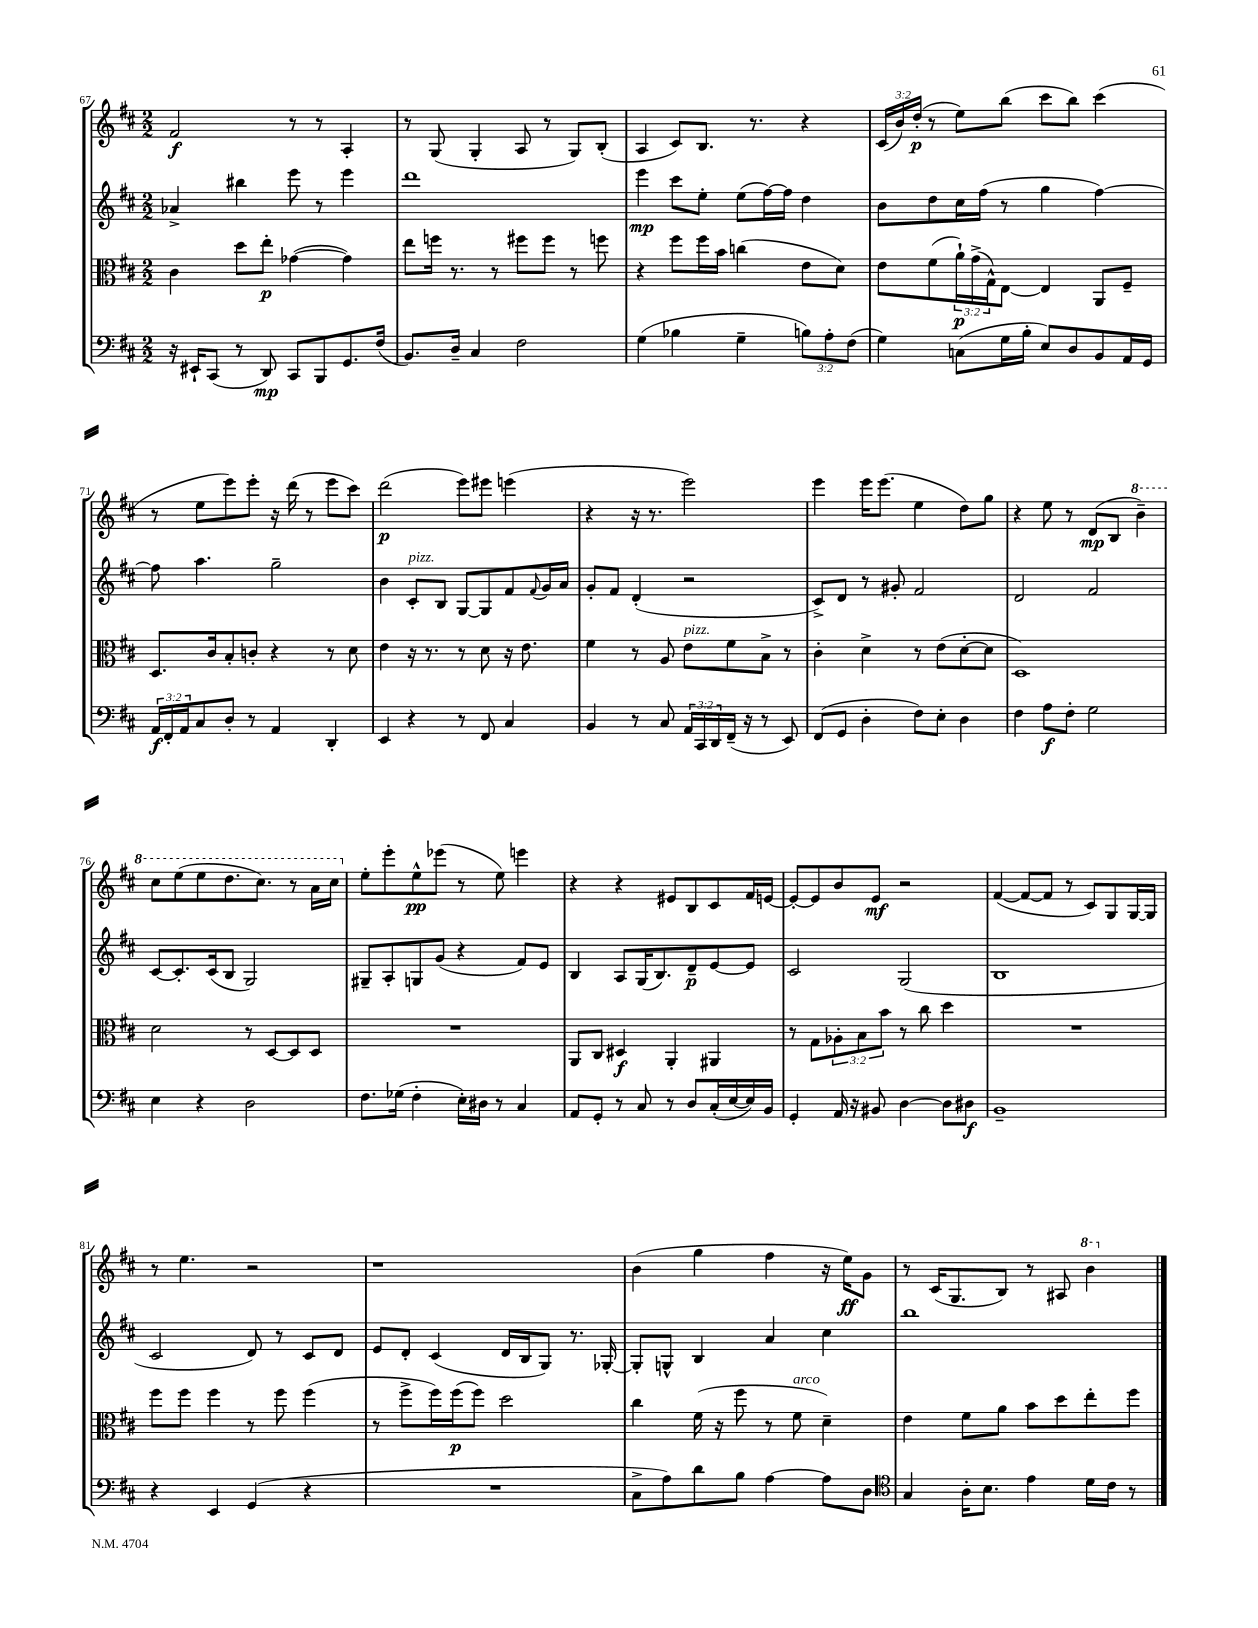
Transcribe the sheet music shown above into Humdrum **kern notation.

**kern	**kern	**kern	**kern
*staff4	*staff3	*staff2	*staff1
*clefF4	*clefC3	*clefG2	*clefG2
*k[f#c#]	*k[f#c#]	*k[f#c#]	*k[f#c#]
*M2/2	*M2/2	*M2/2	*M2/2
16r	4c#\	4a-^/	2f#/
16EE#`/LK	.	.	.
(8CC#/J	.	.	.
8r	8dd\L	4bb#\	.
8DD/)	8ee'\J	.	.
8CC#/L	([4g-\	8eee\	8r
8BBB/	.	8r	8r
8.GG/	4g-\])	4eee\	4A'/
(16F#/Jk	.	.	.
=	=	=	=
8.BB/L)	8ee\L	1ddd	8r
.	16ff\Jk	.	(8G/
16D~/Jk	8.r	.	.
4C#/	.	.	4G'/
.	8r	.	.
2F#\	8ff#\L	.	8A/
.	8ff#\J	.	8r
.	8r	.	8G/L)
.	8ff\	.	(8B'/J
=	=	=	=
(4G\	4r	4eee\	4A/
4B-\	8ff#\L	8ccc#\L	8c#/L)
.	16ff#\L	8ee'\J	8.B/J
.	16b\JJ	.	.
4G~\	(4cc\	(8ee\L	.
.	.	.	8.r
.	.	[16ff#\L)	.
.	.	16ff#\]JJ	.
12B\L)	8e\L	4dd\	4r
12A'\	.	.	.
.	8d\J)	.	.
(12F#\J	.	.	.
=	=	=	=
4G\)	8e\L	8b\L	(24c#/LL
.	.	.	24b/)
.	.	.	(24dd'/JJ
.	(8f#\	8dd\	8r
(8C\L	24a`\L)	16cc#\L	8ee\L)
.	(24g^\	.	.
.	.	(16ff#\JJ	.
.	24G^^\J)	.	.
16G\L	[8E\J	8r	(8bb\J
16B'\JJ	.	.	.
8E/L)	4E/]	4gg\	8ccc#\L
8D/	.	.	8bb\J)
8BB/	8AA/L	[4ff#\)	(4ccc#\
16AA/L	8F#~/J	.	.
16GG/JJ	.	.	.
=	=	=	=
24AA/LL	8.D/L	8ff#\]	8r
24FF#'/	.	.	.
24AA/J	.	.	.
8C#/	.	4.aa\	8ee\L
.	16c#/k	.	.
8D'/J	8B'/	.	8eee\)
8r	8c'/J	.	8eee'\J
4AA/	4r	2gg~\	16r
.	.	.	(16ddd\
.	.	.	8r
4DD'/	8r	.	8eee\L
.	8d\	.	8ccc#\J)
=	=	=	=
4EE/	4e\	4b\	(2ddd\
4r	16r	8c#'/L	.
.	8.r	.	.
.	.	8B/J	.
8r	8r	[8G/L	8eee\L)
8FF#/	8d\	8G/]	8eee#\J
4C#/	16r	8f#/	(4eee\
.	8.e\	.	.
.	.	8qqf#/	.
.	.	16g/L	.
.	.	16a/JJ	.
=	=	=	=
4BB/	4f#\	8g'/L	4r
.	.	8f#/J	.
8r	8r	(4d'/	16r
.	.	.	8.r
8C#/	8A/	.	.
24AA/LL	8e\L	2r	2eee\)
24CC#/	.	.	.
24DD/	.	.	.
(16FF#~/JJ	8f#\	.	.
16r	.	.	.
8r	8B^\J	.	.
8EE/)	8r	.	.
=	=	=	=
(8FF#/L	4c#'\	8c#^/L)	4eee\
8GG/J	.	8d/J	.
4D'\	4d^\	8r	16eee\LK
.	.	.	(8.eee\J
.	.	8g#'/	.
8F#\L)	8r	2f#/	4ee\
8E'\J	(8e\L	.	.
4D\	[8d'\	.	8dd\L)
.	8d\]J	.	8gg\J
=	=	=	=
4F#\	1D)	2d/	4r
8A\L	.	.	8ee\
8F#'\J	.	.	8r
2G\	.	2f#/	(8d/L
.	.	.	8B/J
.	.	.	4bb~\)
=	=	=	=
4E\	2d\	[8c#/L	8ccc#\L
.	.	8.c#'/]	(8eee\
4r	.	.	8eee\
.	.	(16c#/k	.
.	.	8B/J	8.ddd\
2D\	8r	2G/)	.
.	.	.	8.ccc#\J)
.	[8D/L	.	.
.	8D/]	.	8r
.	8D/J	.	16aa\LL
.	.	.	16ccc#\JJ
=	=	=	=
8.F#\L	1r	8G#~/L	8ee'\L
.	.	8A'/	8eee'\
(16G-\Jk	.	.	.
4F#'\	.	8G/	8ee^^\
.	.	(8g/J	(8eee-\J
16E'\LL)	.	4r	8r
16D#\JJ	.	.	.
8r	.	.	8ee\)
4C#/	.	8f#/L)	4eee\
.	.	8e/J	.
=	=	=	=
8AA/L	8AA/L	4B/	4r
8GG'/J	8C#/J	.	.
8r	4D#/	8A/L	4r
8C#/	.	(16G/K	.
.	.	8.B/)	.
8r	4AA'/	.	8e#/L
8D/L	.	8d~/	8B/
(16C#'/L	4AA#/	[8e/	8c#/
[16E/	.	.	.
16E/])	.	8e/]J	16f#/L
16BB/JJ	.	.	[16e/JJ
=	=	=	=
4GG'/	8r	2c#/	8e'/_L
.	8G\L	.	8e/]
16AA/	12A-'\	.	8b/
16r	.	.	.
.	12B\	.	.
8BB#/	.	.	8e/J
.	12b\J	.	.
[4D\	8r	(2G/	2r
.	8cc#\	.	.
8D\]L	4dd\	.	.
8D#\J	.	.	.
=	=	=	=
1BB~	1r	1B	([4f#/
.	.	.	8f#/_L
.	.	.	8f#/]J
.	.	.	8r
.	.	.	8c#/L)
.	.	.	8G/
.	.	.	[16G/L
.	.	.	16G/]JJ
=	=	=	=
4r	8ff#\L	2c#/	8r
.	8ff#\J	.	4.ee\
4EE/	4ff#\	.	.
(4GG/	8r	8d/)	2r
.	8ff#\	8r	.
4r	(4ff#\	8c#/L	.
.	.	8d/J	.
=	=	=	=
1r	8r	8e/L	1r
.	8ff#^\L	8d'/J	.
.	16ff#\L)	(4c#/	.
.	(16ff#\J	.	.
.	8ff#\J)	.	.
.	2dd\	16d/LL	.
.	.	16B/J	.
.	.	8G/J)	.
.	.	8.r	.
.	.	[16G-'/	.
=	=	=	=
8C#^\L	4cc#\	8G-'/]L	(4b\
8A\)	.	8G^^/J	.
8d\	(16f#\	4B/	4gg\
.	16r	.	.
8B\J	8ff#\	.	.
[4A\	8r	4a/	4ff#\
.	8f#\	.	.
8A\]L	4d~\)	4cc#\	16r
.	.	.	16ee\LK)
8D\J	.	.	8g\J
=	=	=	=
*clefC4	*	*	*
4G/	4e\	1bb	8r
.	.	.	(16c#/LK
.	.	.	8.G/
16A'\LK	8f#\L	.	.
8.B\J	.	.	.
.	8a\J	.	8B/J)
4e\	8b\L	.	8r
.	8dd\	.	8A#/
16d\LL	8ee'\	.	4bb\
16c#\JJ	.	.	.
8r	8ff#\J	.	.
==	==	==	==
*-	*-	*-	*-
